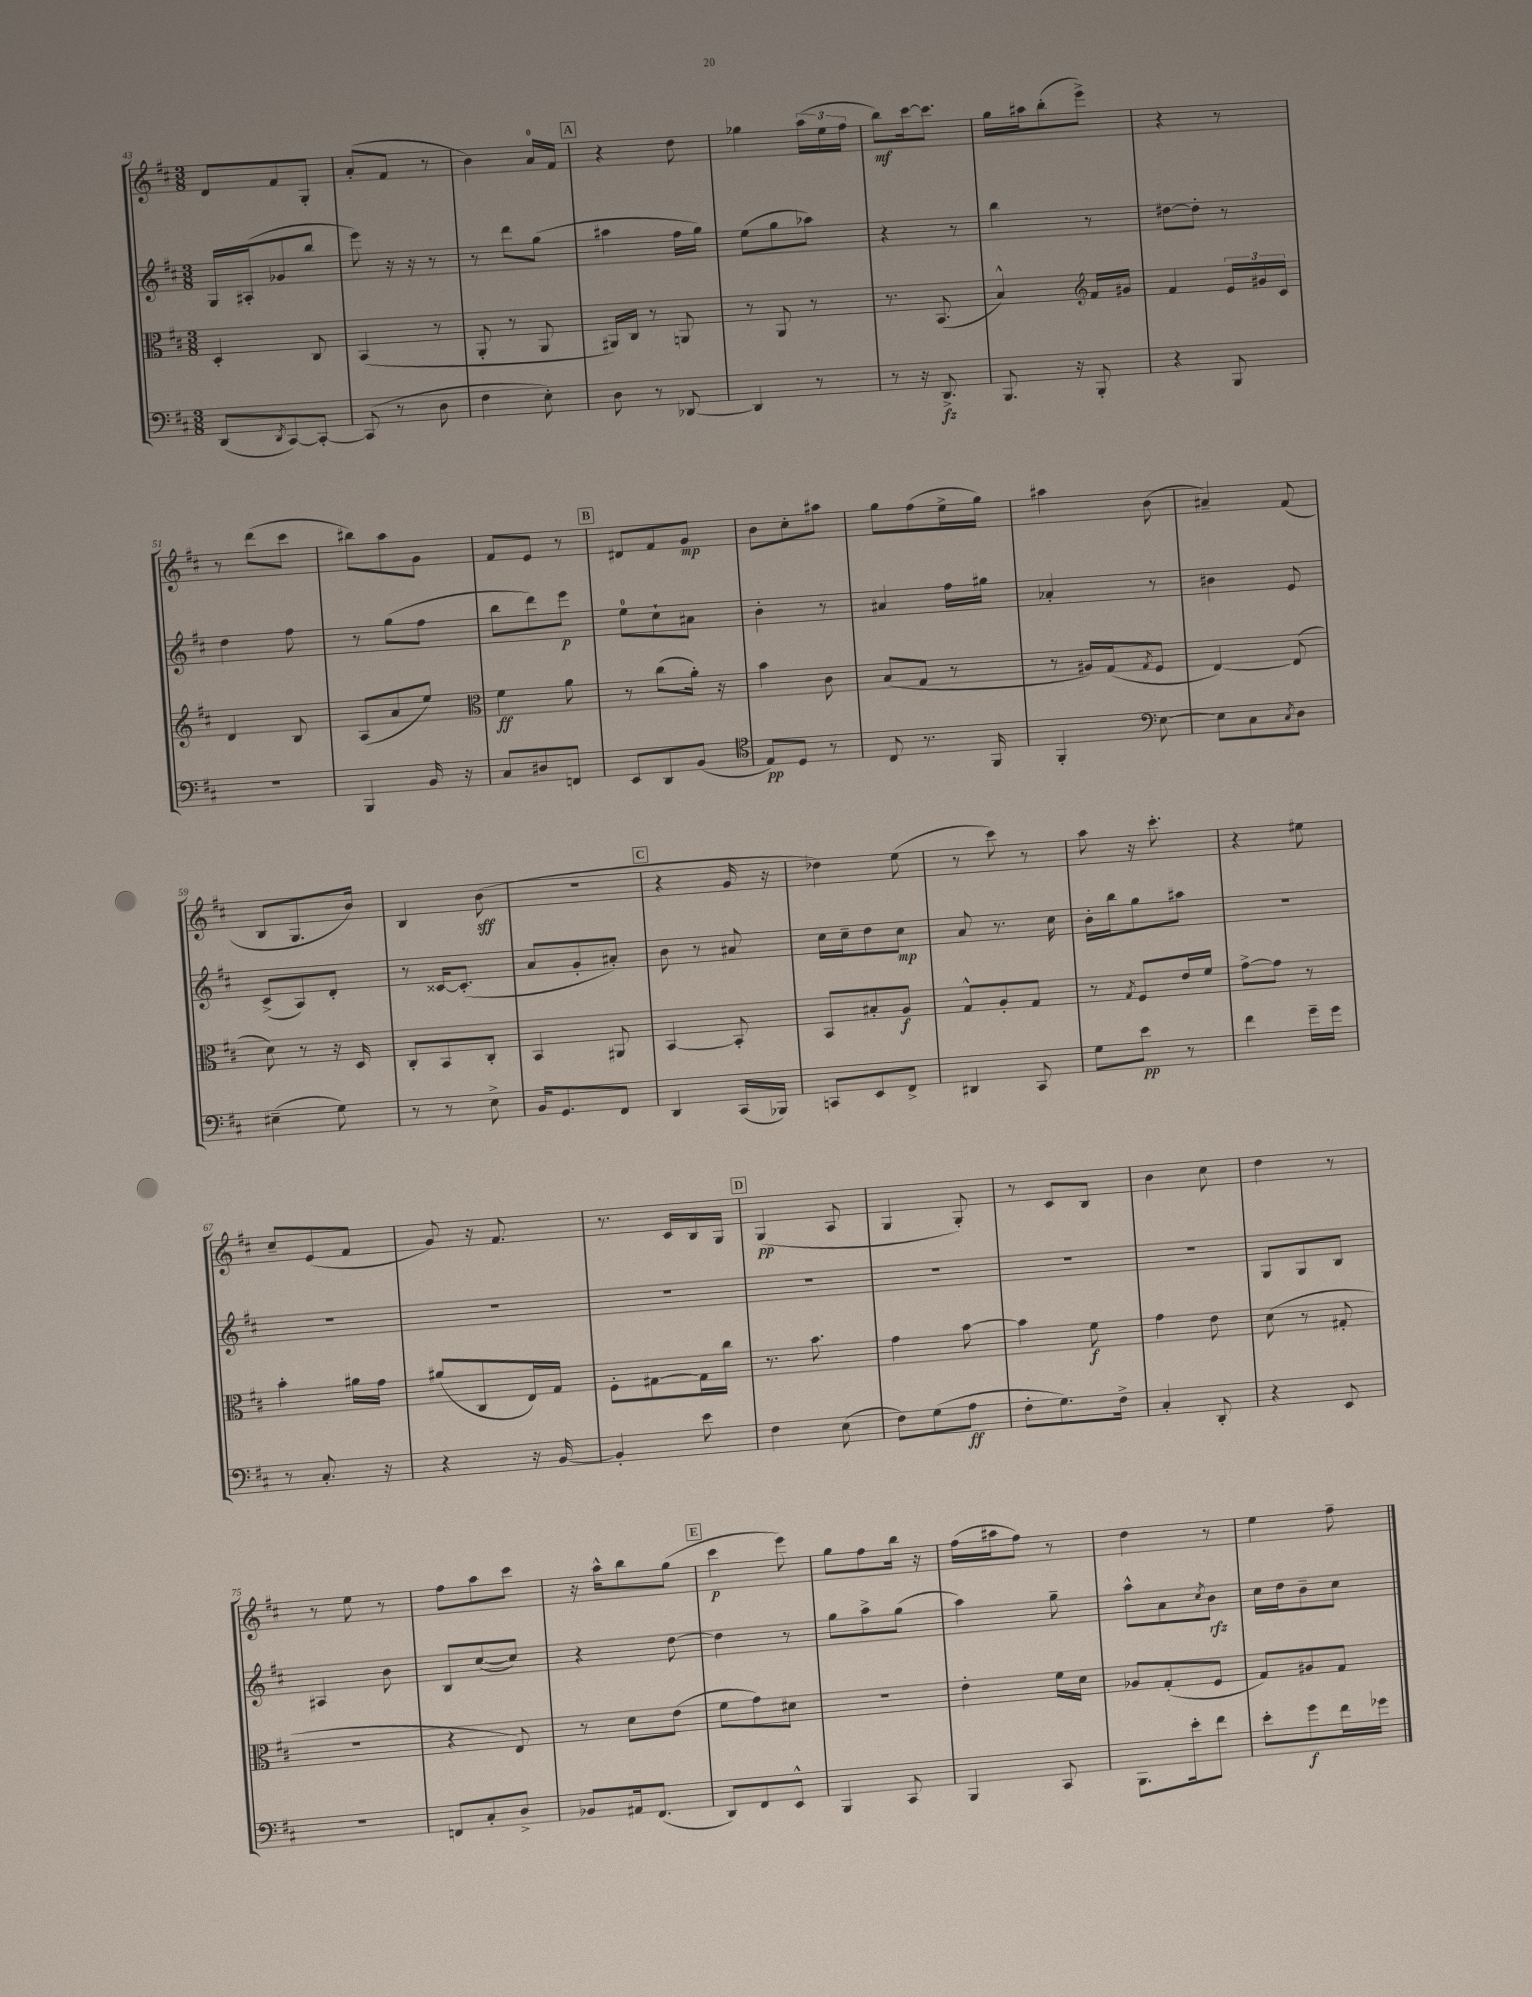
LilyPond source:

<<
\new StaffGroup <<
\new Staff = "s0" {
    \clef treble \key d \major \numericTimeSignature \time 3/8
    d'8 fis'8 g8-. |
    a'8-.( fis'8 r8 |
    b'4) a'16-0 fis'16 |
    \mark \markup { \box "A" } r4 d''8 |
    ges''4 \tuplet 3/2 { a''16( e''16 fis''16 } |
    b''8\mf) cis'''16~ cis'''8. |
    g''16 ais''16 b''8-.( e'''8->) |
    r4 r8 |
    r8 d'''8( cis'''8 |
    bis''8) a''8 g'8 |
    fis'8 e'8 r8 |
    \mark \markup { \box "B" } dis'8 fis'8 g'8\mp |
    b'8 cis''8-. ais''8 |
    g''8 fis''8( e''16-> g''16) |
    ais''4 b'8( |
    ais'4--) fis'8( |
    b8 g8. b'16) |
    b4 b'8\sff( |
    R4. |
    \mark \markup { \box "C" } r4 g'16 r16 |
    des''4) e''8( |
    r8 cis'''8) r8 |
    a''8 r16 cis'''8.-. |
    r4 eis''8 |
    cis''8-- e'8( fis'8 |
    g'8) r16 fis'8. |
    r8. cis'16 b16 g16 |
    \mark \markup { \box "D" } g4\pp( a8 |
    g4 g8-.) |
    r8 cis'8 b8 |
    b'4 cis''8 |
    d''4 r8 |
    r8 e''8 r8 |
    fis''8 a''8 cis'''8 |
    r16 a''16-^ b''8 g''8( |
    \mark \markup { \box "E" } cis'''4\p e'''8) |
    g''8 fis''8 b''16 r16 |
    fis''16( ais''16 fis''8) r8 |
    d''4 r8 |
    e''4 fis''8-- \bar "|." |
}
\new Staff = "s1" {
    \clef treble \key d \major \numericTimeSignature \time 3/8
    g16 ais16-.( ges'8 b''8 |
    e'''8) r16 r16 r8 |
    r8 d'''8 g''8( |
    \mark \markup { \box "A" } ais''4 fis''16 g''16) |
    e''8( g''8 aes''8) |
    r4 r8 |
    b''4 r8 |
    dis''8~ dis''8-. r8 |
    d''4 fis''8 |
    r8 g''8( fis''8 |
    b''8 d'''8) e'''8\p |
    \mark \markup { \box "B" } e''8-0 cis''8-! ais'8 |
    b'4-. r8 |
    ais'4 fis''16 gis''16 |
    aes'4-. r8 |
    bis'4 e'8 |
    cis'8->( a8) d'8-. |
    r8 cisis'16~ cisis'8.-.( |
    a'8 g'8-. ais'8-.) |
    \mark \markup { \box "C" } b'8 r8 ais'8 |
    cis''16 cis''16-- d''8 cis''8\mp |
    a'8 r8. cis''16 |
    b'16-. b''16 g''8 ais''8 |
    R4. |
    R4. |
    R4. |
    R4. |
    \mark \markup { \box "D" } R4. |
    R4. |
    R4. |
    R4. |
    g8 g8 b8 |
    ais4 b'8 |
    b8 cis''8~( cis''8) |
    r4 d''8~ |
    \mark \markup { \box "E" } d''4 r8 |
    g''8 a''8-> g''8( |
    a''4) g''8-- |
    a''8-^ a'8 \acciaccatura { cis''8 } b'8\rfz |
    cis''16 d''16 b'8-- cis''8 \bar "|." |
}
\new Staff = "s2" {
    \clef alto \key d \major \numericTimeSignature \time 3/8
    d4-. cis8 |
    b,4( r8 |
    a,8-. r8 a,8 |
    \mark \markup { \box "A" } ais,16) cis16 r8 a,8 |
    r8 a,8 r8 |
    r8. b,8.( |
    b4-^) \clef treble fis'16 gis'16 |
    fis'4 \tuplet 3/2 { e'16 gis'16 cis'16 } |
    d'4 b8 |
    a8( a'8 e''8) |
    \clef alto fis'4\ff a'8 |
    \mark \markup { \box "B" } r8 cis''8( a'16-.) r16 |
    b'4 cis'8 |
    b8( g8 r8 |
    r8 ais16) g16( \acciaccatura { g8 } fis8 |
    e4~) e8( |
    d'8) r8 r16 d16 |
    cis8-. b,8 cis8-. |
    b,4 ais,8 |
    \mark \markup { \box "C" } b,4~ b,8-. |
    b,8 bis8-. a8\f |
    g8-^ a8-. g8 |
    r8 \acciaccatura { g8 } fis8 e'16 fis'16 |
    g'8~-> g'8 r8 |
    b'4-. ais'16 g'16 |
    ais'8( cis8 e16) g16 |
    fis8-. gis8~ gis16 cis''16 |
    \mark \markup { \box "D" } r8. b'8. |
    g'4 b'8~ |
    b'4 fis'8\f |
    g'4 e'8 |
    d'8( r8 gis8-. |
    R4. |
    r4 e8) |
    r8 d'8 e'8( |
    \mark \markup { \box "E" } fis'8 g'8) dis'8 |
    R4. |
    e'4-. fis'16 d'16 |
    aes8 g8-.( fis8 |
    g8) ais8 g8 \bar "|." |
}
\new Staff = "s3" {
    \clef bass \key d \major \numericTimeSignature \time 3/8
    d,8( \acciaccatura { d,8 } cis,8~) cis,8~-. |
    cis,8( r8 d8 |
    fis4 e8-.) |
    \mark \markup { \box "A" } d8 r8 des,8~ |
    des,4 r8 |
    r8 r16 d,8.->\fz |
    b,,8. r16 b,,8-. |
    r4 b,,8 |
    R4. |
    b,,4 b,16 r16 |
    cis8 dis8 f,8 |
    \mark \markup { \box "B" } e,8 d,8 b,8( |
    \clef tenor e8\pp) d8 r8 |
    cis8 r8. fis,16 |
    fis,4-. \clef bass e8~ |
    e8 cis8 \acciaccatura { cis8 } d8 |
    eis4--( g8) |
    r8 r8 e8-> |
    b,16 g,8. fis,8 |
    \mark \markup { \box "C" } d,4 cis,16( bes,,16) |
    c,8 e,8 fis,8-> |
    dis,4 cis,8 |
    g8 e'8\pp r8 |
    fis'4 g'16-- g'16 |
    r8 cis8.-. r16 |
    r4 r16 b,16~ |
    b,4-. e'8 |
    \mark \markup { \box "D" } fis4 e8( |
    fis8) g8( a8\ff |
    fis8-. g8.) fis16-> |
    cis4-. d,8-. |
    r4 e,8 |
    R4. |
    f,8 cis8-. d8-> |
    bes,8 ais,16 fis,8.( |
    \mark \markup { \box "E" } d,8) fis,8 e,8-^ |
    b,,4 cis,8 |
    b,,4 cis,8 |
    b,,8. e'16-. fis'8 |
    e'8-. g'8\f fis'16 ges'16 \bar "|." |
}
>>
>>
\layout { \context { \Score currentBarNumber = #43 } }
